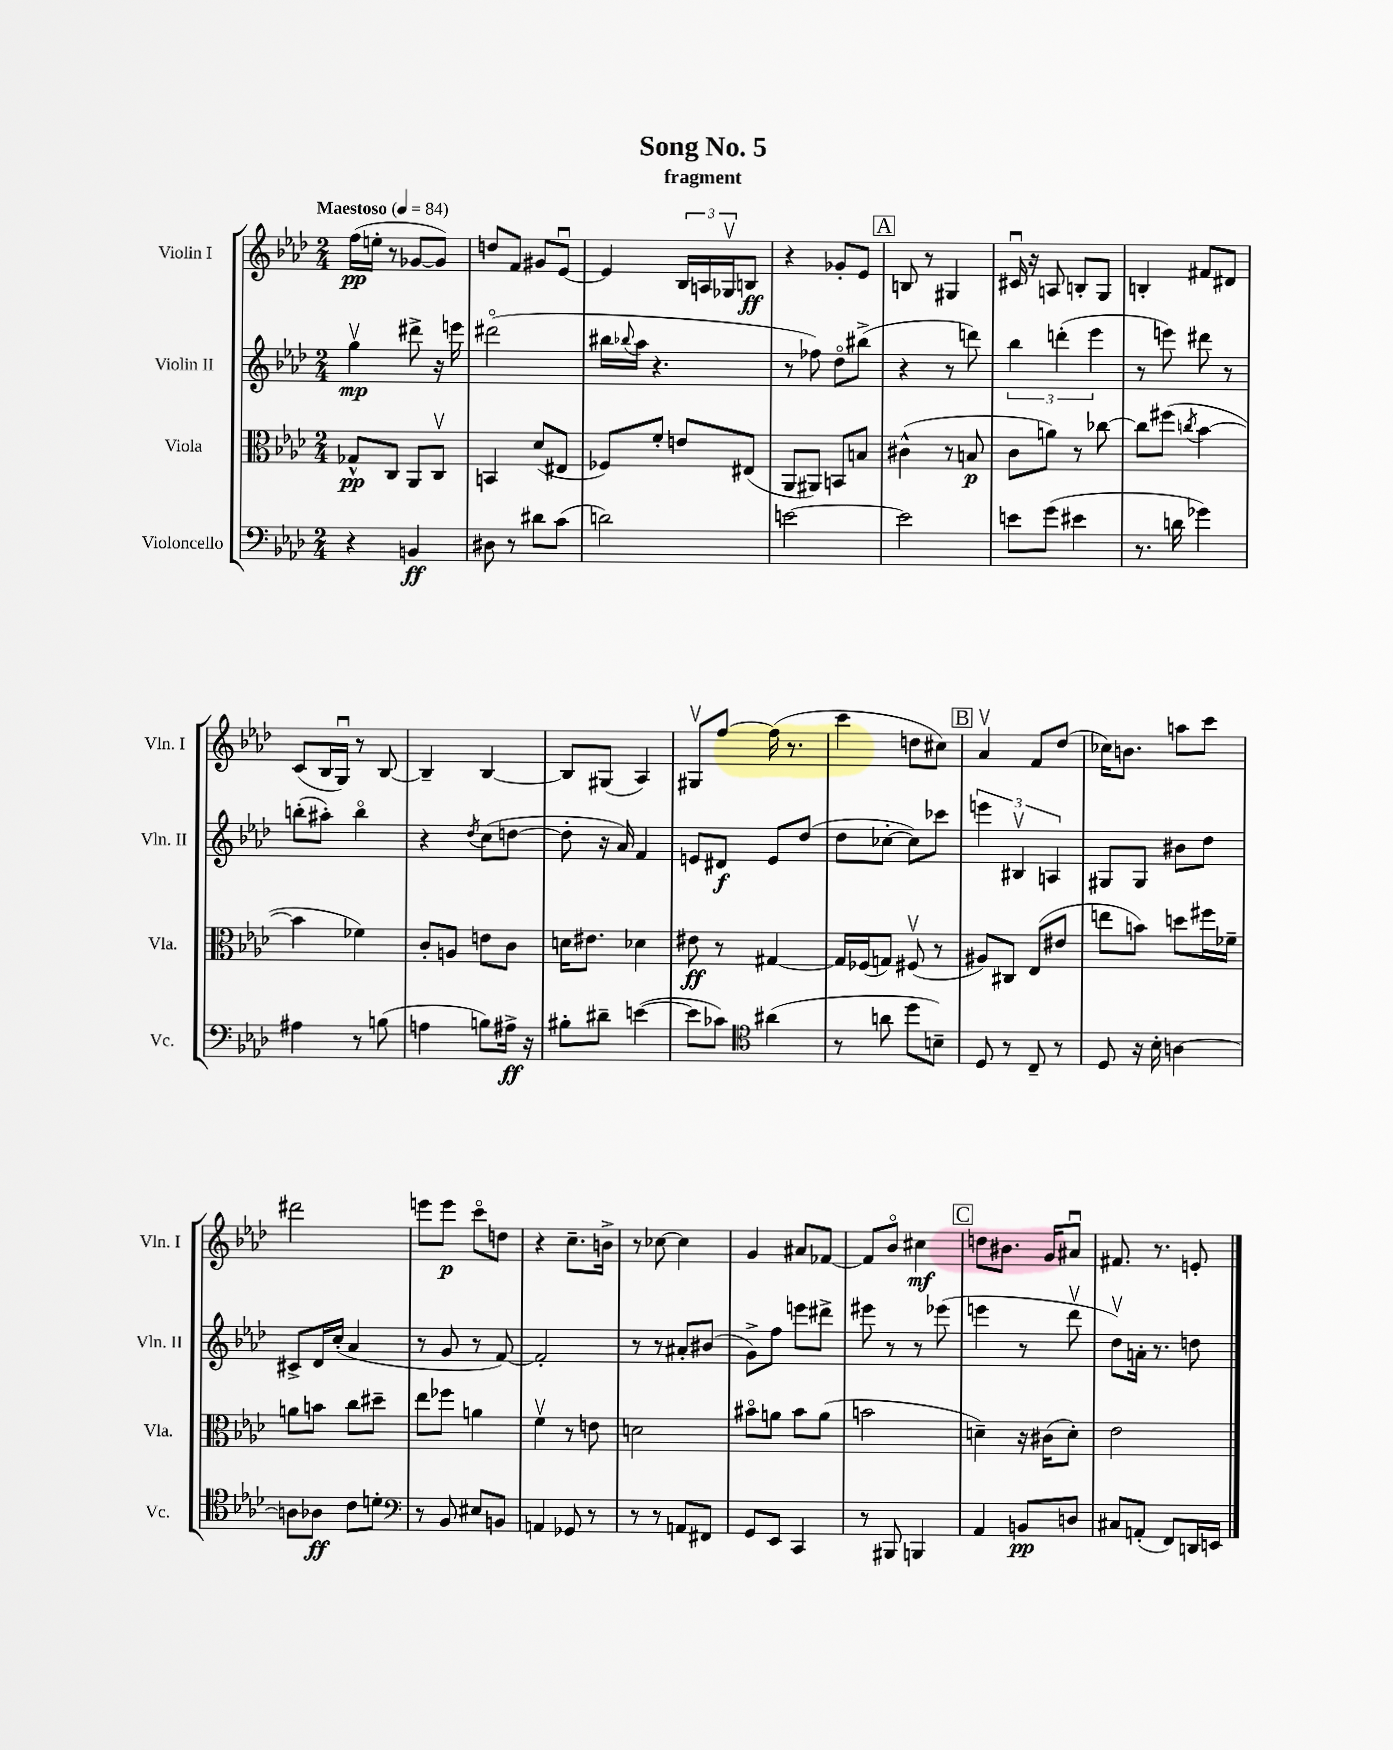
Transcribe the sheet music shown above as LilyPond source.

\header { title = "Song No. 5" subtitle = "fragment" }
<<
\new StaffGroup <<
\new Staff = "s0" \with { instrumentName = "Violin I" shortInstrumentName = "Vln. I" } {
    \clef treble \key aes \major \numericTimeSignature \time 2/4 \tempo "Maestoso" 4 = 84
    f''16\pp( e''16-. r8 ges'8~ ges'8) |
    d''8 f'8 gis'8 ees'8~\downbow |
    ees'4 \tuplet 3/2 { bes16 a16 ges16\upbow } b8\ff |
    r4 ges'8-. ees'8 |
    \mark \markup { \box "A" } b8 r8 gis4 |
    cis'16\downbow r16 a8 b8-. g8 |
    b4-. fis'8 dis'8 |
    c'8( bes16 g16\downbow) r8 bes8~ |
    bes4-- bes4~ |
    bes8 gis8( aes4) |
    gis8\upbow f''8~ f''16( r8. |
    c'''4 d''8 cis''8) |
    \mark \markup { \box "B" } aes'4\upbow f'8 des''8( |
    ces''16) b'8. a''8 c'''8 |
    dis'''2 |
    e'''8 e'''8\p c'''8\flageolet d''8 |
    r4 c''8.-- b'16-> |
    r8 ces''8~ ces''4 |
    g'4 ais'8 fes'8~ |
    fes'8 bes'8\flageolet cis''4\mf |
    \mark \markup { \box "C" } d''8 bis'8. g'16 ais'8\downbow |
    fis'8. r8. e'8-. \bar "|." |
}
\new Staff = "s1" \with { instrumentName = "Violin II" shortInstrumentName = "Vln. II" } {
    \clef treble \key aes \major \numericTimeSignature \time 2/4
    g''4\upbow\mp dis'''8-> r16 e'''16 |
    dis'''2\flageolet( |
    bis''16 \appoggiatura { bes''8 } aes''16 r4. |
    r8 fes''8) des''8\flageolet bis''8->( |
    \mark \markup { \box "A" } r4 r8 d'''8) |
    \tuplet 3/2 { bes''4 d'''4-.( ees'''4 } |
    r8 e'''8) dis'''8 r8 |
    b''8-.( ais''8-.) b''4\flageolet |
    r4 \acciaccatura { des''8 } c''8( d''8~ |
    d''8-. r16 aes'16) f'4 |
    e'8 dis'8\f e'8 des''8( |
    des''8 ces''8~-. ces''8) ces'''8 |
    \mark \markup { \box "B" } \tuplet 3/2 { e'''4 bis4\upbow a4 } |
    gis8 gis8 bis'8 des''8 |
    cis'8-> des'16 c''16-.( aes'4 |
    r8 g'8 r8 f'8~) |
    f'2-. |
    r8 r8 ais'8-. bis'8( |
    g'8->) f''8 e'''8 dis'''8-> |
    eis'''8 r8 r8 ees'''8( |
    \mark \markup { \box "C" } e'''4 r8 des'''8\upbow |
    des''8\upbow) a'16-. r8. d''8 \bar "|." |
}
\new Staff = "s2" \with { instrumentName = "Viola" shortInstrumentName = "Vla." } {
    \clef alto \key aes \major \numericTimeSignature \time 2/4
    ges8-^\pp c8 aes,8 c8\upbow |
    b,4 des'8( eis8 |
    fes8) f'8-. e'8 eis8( |
    aes,8 ais,8) b,8 b8 |
    \mark \markup { \box "A" } cis'4-^( r8 b8\p |
    c'8 a'8) r8 ces''8~ |
    ces''8 fis''8( \acciaccatura { c''8 } bes'4~ |
    bes'4 fes'4) |
    c'8-. a8 e'8 c'8 |
    d'16 eis'8. des'4 |
    eis'8\ff r8 gis4~ |
    gis16 fes16( g8) fis8\upbow( r8 |
    \mark \markup { \box "B" } ais8) cis8 ees8( eis'8 |
    e''8 b'8) d''8 fis''16 fes'16-- |
    a'8 b'8 c''8 dis''8-- |
    ees''8 fes''8 a'4 |
    f'4\upbow r8 e'8 |
    d'2 |
    bis'8\flageolet a'8 bis'8 a'8( |
    b'2 |
    \mark \markup { \box "C" } d'4--) r16 cis'16( d'8-.) |
    ees'2 \bar "|." |
}
\new Staff = "s3" \with { instrumentName = "Violoncello" shortInstrumentName = "Vc." } {
    \clef bass \key aes \major \numericTimeSignature \time 2/4
    r4 b,4\ff |
    dis8 r8 dis'8 c'8( |
    d'2) |
    e'2~ |
    \mark \markup { \box "A" } e'2 |
    e'8 g'8( eis'4 |
    r8. d'16 ges'4) |
    ais4 r8 b8( |
    a4 b8) ais16->\ff r16 |
    bis8-. dis'8-- e'4~( |
    e'8 ces'8) \clef tenor ais'4( |
    r8 a'8 des''8 b8--) |
    \mark \markup { \box "B" } des8 r8 c8-- r8 |
    des8 r16 bes16-. a4~ |
    a8 aes8\ff c'8 d'8-. |
    \clef bass r8 bes,8 eis8 b,8 |
    a,4 ges,8 r8 |
    r8 r8 a,8 fis,8 |
    g,8 ees,8 c,4 |
    r8 bis,,8 b,,4 |
    \mark \markup { \box "C" } aes,4 b,8\pp d8 |
    cis8 a,8-.( f,8) d,16 e,16 \bar "|." |
}
>>
>>
\layout { \context { \Score \remove "Bar_number_engraver" } }
